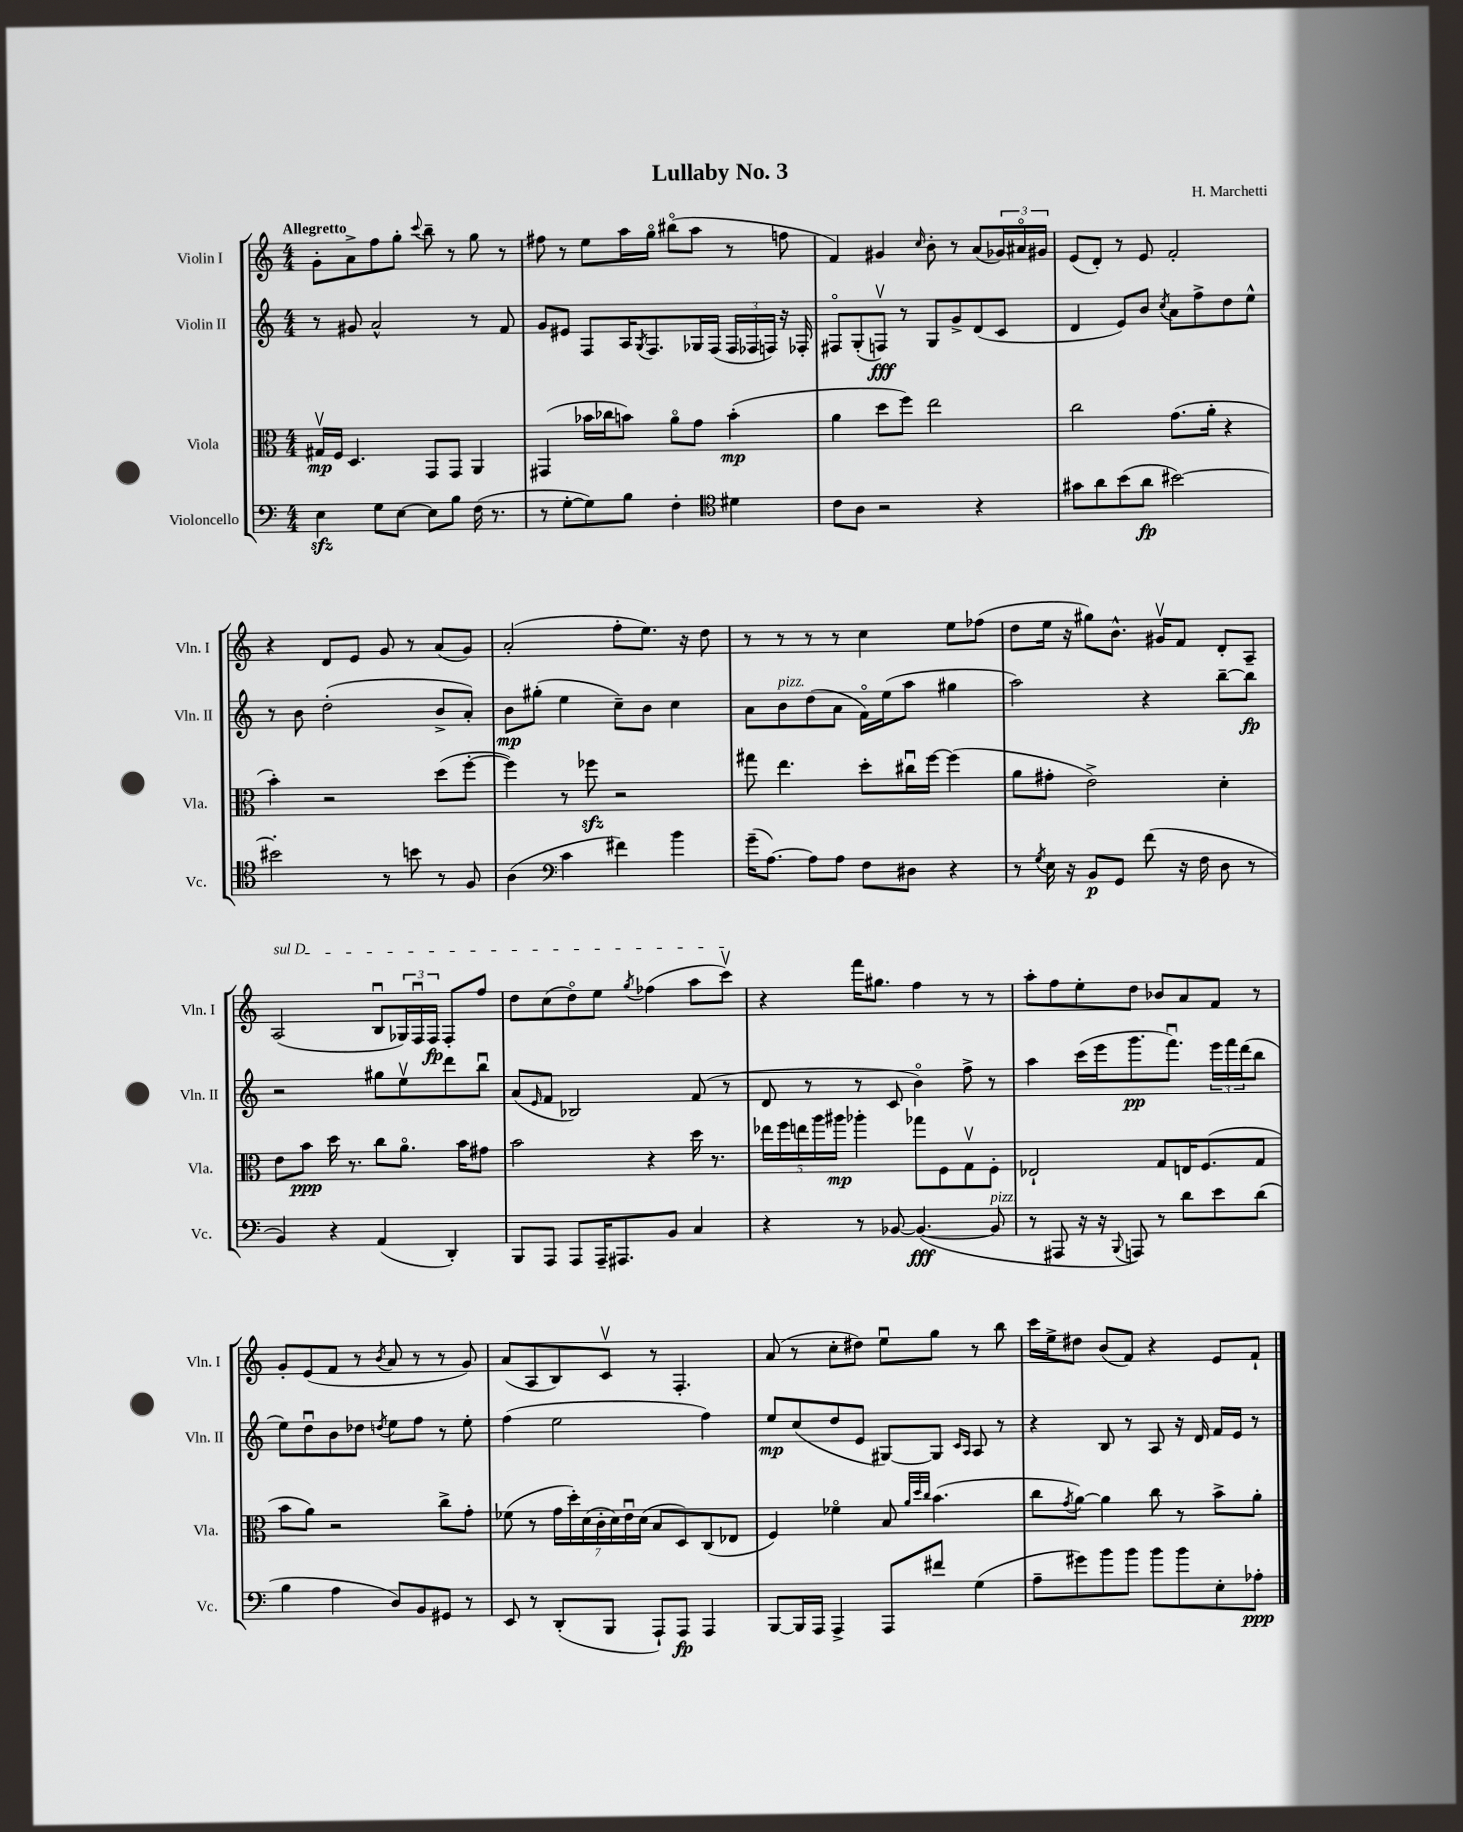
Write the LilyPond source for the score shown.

\header { title = "Lullaby No. 3" composer = "H. Marchetti" }
<<
\new StaffGroup <<
\new Staff = "s0" \with { instrumentName = "Violin I" shortInstrumentName = "Vln. I" } {
    \clef treble \key c \major \numericTimeSignature \time 4/4 \tempo "Allegretto"
    g'8-. a'8-> f''8 g''8-. \appoggiatura { c'''8 } b''8-- r8 g''8 r8 |
    fis''8 r8 e''8 a''16 g''16\flageolet bis''8\flageolet( a''8 r8 f''8 |
    f'4) gis'4 \grace { c''16 } b'8-. r8 a'8( \tuplet 3/2 { ges'16) ais'16\flageolet gis'16 } |
    e'8( d'8-.) r8 e'8 f'2-. |
    r4 d'8 e'8 g'8 r8 a'8( g'8) |
    a'2-.( f''8-. e''8.) r16 d''8 |
    r8 r8 r8 r8 c''4 e''8 fes''8( |
    d''8 e''16 r16 gis''8) b'8.-^ gis'16\upbow f'8 d'8-. a8-- |
    \once \override TextSpanner.bound-details.left.text = \markup { \italic "sul D" } a2\startTextSpan( b8\downbow \tuplet 3/2 { ges16) f16\downbow f16\fp } f8-. f''8 |
    d''8 c''8( d''8\flageolet) e''8 \acciaccatura { g''8 } fes''4( a''8 c'''8\upbow\stopTextSpan) |
    r4 f'''16 gis''8. f''4 r8 r8 |
    a''8-. f''8 e''8-. d''8 bes'8 a'8 f'8 r8 |
    g'8-. e'8( f'8 r8 \acciaccatura { b'8 } a'8 r8 r8 g'8) |
    a'8( a8 b8) c'8\upbow r8 f4.-. |
    a'8( r8 c''8-. dis''8) e''8\downbow g''8 r8 b''8 |
    c'''16 e''16-> dis''8 b'8( f'8) r4 e'8 f'8-! \bar "|." |
}
\new Staff = "s1" \with { instrumentName = "Violin II" shortInstrumentName = "Vln. II" } {
    \clef treble \key c \major \numericTimeSignature \time 4/4
    r8 gis'8 a'2-^ r8 f'8 |
    g'8 eis'8 f8 a16 \acciaccatura { g8 } f8. ges16 f16( \tuplet 3/2 { f16 fes16 f16) } r16 fes16-. |
    fis8\flageolet g8-.( f8\upbow\fff) r8 g8 g'8-> d'8( c'8 |
    d'4 e'8) b'8 \acciaccatura { c''8 } a'8 f''8-> d''8 e''8-^ |
    r8 b'8 d''2-.( b'8-> a'8-.) |
    b'8\mp gis''8-.( e''4 c''8--) b'8 c''4 |
    a'8 b'8^\markup { \italic "pizz." } d''8( a'8 f'16\flageolet) e''16( a''8 gis''4 |
    a''2) r4 b''8~-- b''8\fp |
    r2 gis''8 e''8\upbow d'''8 b''8\downbow |
    a'8( \grace { e'16 } f'8 bes2) f'8( r8 |
    d'8 r8 r8 c'8 b'4\flageolet) f''8-> r8 |
    a''4 c'''16( e'''16 g'''8.\pp f'''8.\downbow) \tuplet 3/2 { e'''16 f'''16 d'''16( } b''8 |
    e''8) d''8\downbow b'8 des''8 \acciaccatura { d''8 } e''8 f''8 r8 e''8-. |
    f''4( e''2 f''4) |
    e''8\mp c''8( d''8 e'8 gis8~) gis8 \grace { c'16 a16 } a8 r8 |
    r4 b8 r8 a8 r16 d'16 f'16 e'16 r8 \bar "|." |
}
\new Staff = "s2" \with { instrumentName = "Viola" shortInstrumentName = "Vla." } {
    \clef alto \key c \major \numericTimeSignature \time 4/4
    gis16\upbow\mp f16 d4. g,8 g,8 a,4 |
    gis,4( bes'16 ces''16 b'8) a'8\flageolet g'8 b'4-.\mp( |
    a'4 d''8 f''8) e''2 |
    c''2 g'8.( a'16-. r4 |
    b'4-.) r2 d''8( f''8~-. |
    f''4) r8 fes''8\sfz r2 |
    gis''8 e''4. d''8-. cis''16\downbow f''16~ f''4( |
    a'8 gis'8-. e'2->) d'4-. |
    e'8 b'8\ppp d''16 r8. c''8 a'8.\flageolet b'16 gis'8 |
    b'2 r4 d''16 r8. |
    \tuplet 5/4 { ees''16 f''16 e''16 a''16 ais''16\mp } aes''4-. ges''8 f8 g8\upbow f8-. |
    ees2-! g8 e16 f8.( g8 |
    b'8 a'8) r2 c''8-> g'8-. |
    fes'8( r8 \tuplet 7/4 { g'16 d''16-.) d'16( c'16-. d'16) e'16\downbow d'16( } b8 d8) c8( ees8 |
    f4) fes'4\flageolet b8 \grace { a'32 d''32 c''32 } b'4.( |
    c''8 \acciaccatura { g'8 } a'8~) a'4 c''8 r8 b'8-> a'8-. \bar "|." |
}
\new Staff = "s3" \with { instrumentName = "Violoncello" shortInstrumentName = "Vc." } {
    \clef bass \key c \major \numericTimeSignature \time 4/4
    e4\sfz g8 e8~ e8 b8 f16( r8. |
    r8 g8~-. g8) b8 f4-. \clef tenor dis'4 |
    c'8 a8 r2 r4 |
    gis'8 a'8 b'8( a'8\fp bis'2~) |
    bis'2-. r8 b'8 r8 f8 |
    a4( \clef bass c'4 fis'4) b'4 |
    g'16--( a8.~) a8 a8 f8 dis8 r4 |
    r8 \acciaccatura { g8 } e16 r16 b,8\p g,8 f'8( r16 f16 d8 r8 |
    b,4) r4 a,4( d,4-.) |
    b,,8 a,,8 a,,8 a,,16-- ais,,8. b,8 c4 |
    r4 r8 bes,8~ bes,4.~\fff( bes,8^\markup { \italic "pizz." } |
    r8 ais,,8 r16 r16 \appoggiatura { b,,8 } a,,8) r8 d'8 e'8 d'8( |
    b4 a4 d8) b,8 gis,8 r8 |
    e,8 r8 d,8-.( b,,8 a,,8-!) a,,8\fp a,,4 |
    b,,8~ b,,16 a,,16 a,,4-> a,,8 fis'8 g4( |
    a8-- gis'8) b'8 b'8 b'8 b'8 e8-. aes8-.\ppp \bar "|." |
}
>>
>>
\layout { \context { \Score \remove "Bar_number_engraver" } }
